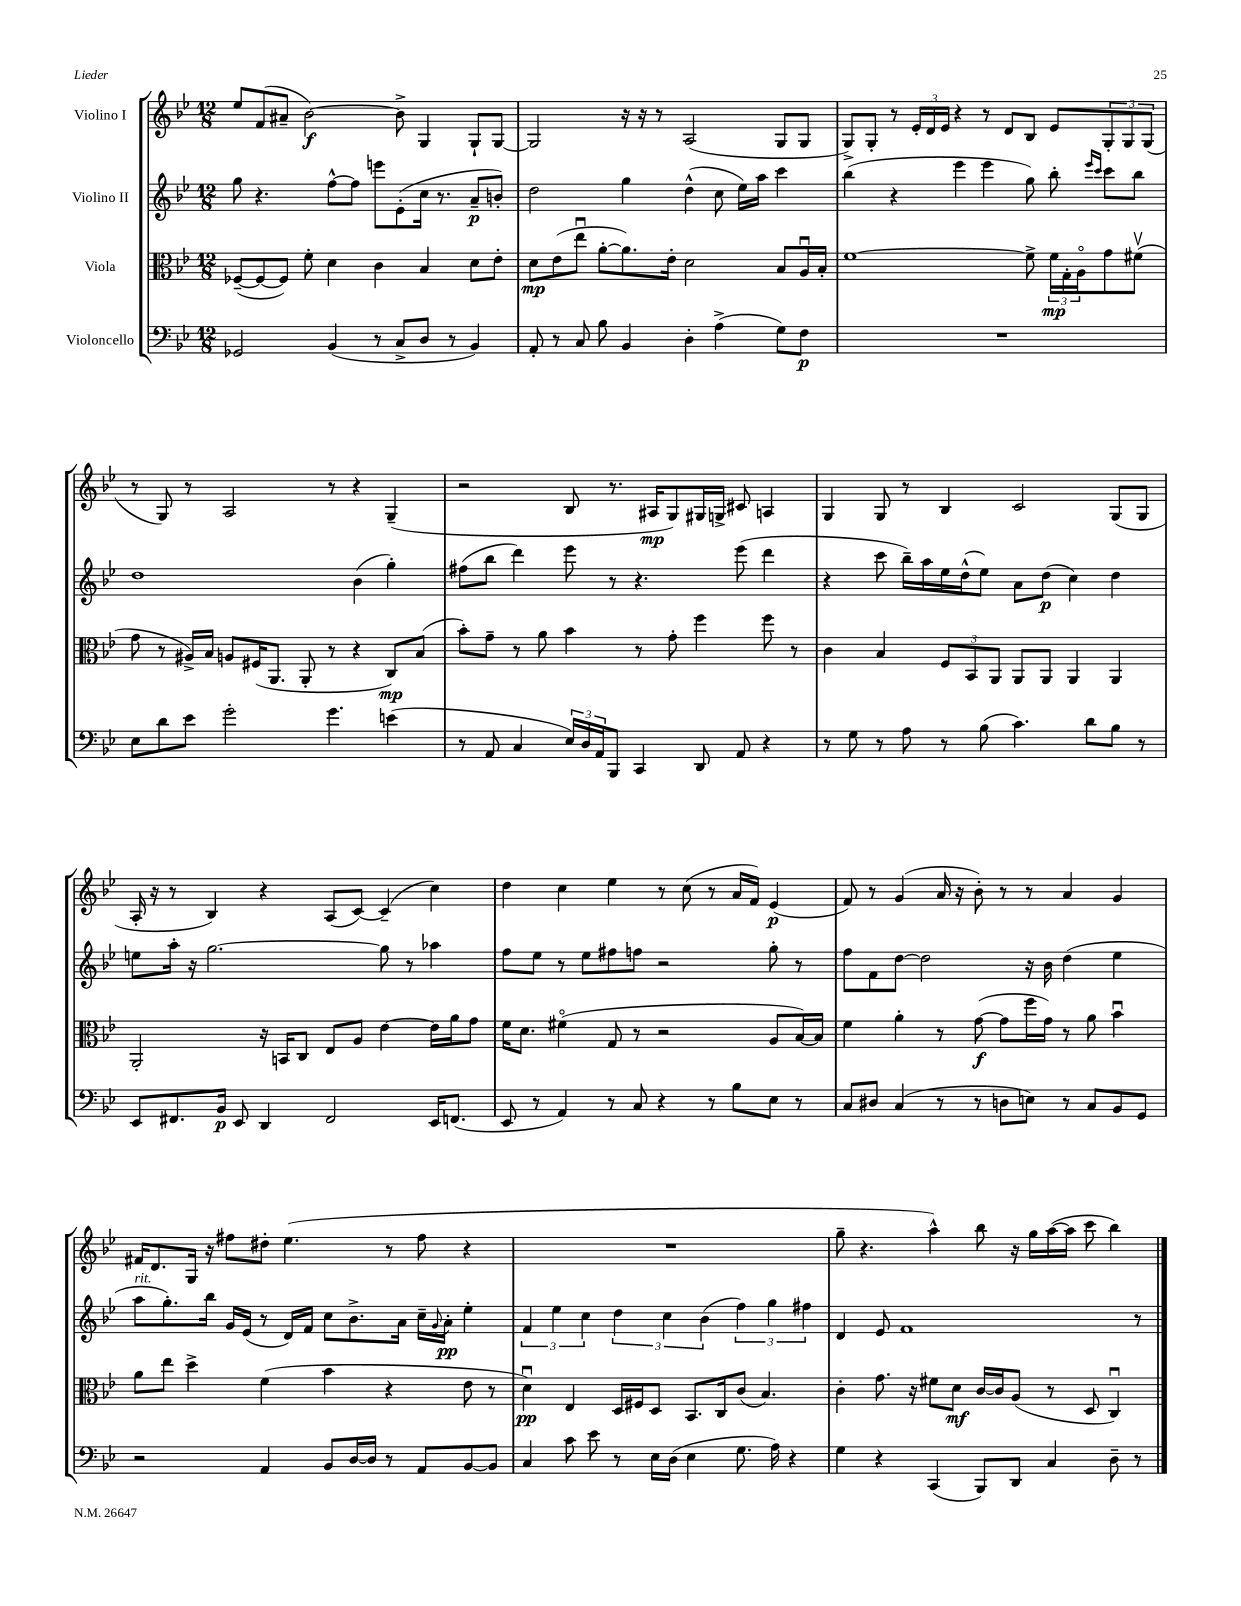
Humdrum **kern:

**kern	**dynam	**kern	**dynam	**kern	**dynam	**kern	**dynam
*part4	*part4	*part3	*part3	*part2	*part2	*part1	*part1
*staff4	*staff4	*staff3	*staff3	*staff2	*staff2	*staff1	*staff1
*I"Violoncello	*	*I"Viola	*	*I"Violino II	*	*I"Violino I	*
*clefF4	*	*clefC3	*	*clefG2	*	*clefG2	*
*k[b-e-]	*	*k[b-e-]	*	*k[b-e-]	*	*k[b-e-]	*
*M12/8	*	*M12/8	*	*M12/8	*	*M12/8	*
=44	=44	=44	=44	=44	=44	=44	=44
2GG-X/	.	([8F-X~/L	.	8gg\	.	8ee-/L	.
.	.	8F-/_	.	4.r	.	(8f/	.
.	.	8F-/J])	.	.	.	8a#X~/J	.
.	.	8f'\	.	.	.	[2b-\)	f
(4BB-/	.	4d\	.	[8ff^^\L	.	.	.
.	.	.	.	8ff\J]	.	.	.
8r	.	4c\	.	8eeen\L	.	.	.
8C^/L	.	.	.	(8e-'\	.	8b-^\]	.
8D/J	.	4B-/	.	16cc\Jk	.	4G/	.
.	.	.	.	8.r	.	.	.
8r	.	.	.	.	.	.	.
4BB-/)	.	8d\L	.	8a~/L	p	8G`/L	.
.	.	8e-'\J	.	8bn'/J)	.	[8G/J	.
=45	=45	=45	=45	=45	=45	=45	=45
8AA'/	.	8d\L	mp	2dd\	.	2G/]	.
8r	.	(8e-\	.	.	.	.	.
8C/	.	8ee-u\J	.	.	.	.	.
8B-\	.	[8a'\L	.	.	.	.	.
4BB-/	.	8.a\])	.	4gg\	.	16r	.
.	.	.	.	.	.	16r	.
.	.	.	.	.	.	8r	.
.	.	16e-'\Jk	.	.	.	.	.
4D'\	.	2d\	.	(4dd^^\	.	(2A/	.
(4A^\	.	.	.	8cc\	.	.	.
.	.	.	.	16ee-\LL)	.	.	.
.	.	.	.	16aa\JJ	.	.	.
8G\L)	.	8B-/L	.	4ccc\	.	8G/L	.
8F\J	p	16Au/L	.	.	.	8G/J	.
.	.	16B-'/JJ	.	.	.	.	.
=46	=46	=46	=46	=46	=46	=46	=46
1.r	.	[1f	.	(4bb-\	.	8G^/L)	.
.	.	.	.	.	.	8G'/J	.
.	.	.	.	4r	.	8r	.
.	.	.	.	.	.	24e-'/LL	.
.	.	.	.	.	.	24d/	.
.	.	.	.	.	.	24e-/JJ	.
.	.	.	.	4eee-\	.	4r	.
.	.	.	.	4eee-\	.	8r	.
.	.	.	.	.	.	8d/L	.
.	.	8f^\]	.	8gg\)	.	8B-/J	.
.	.	24f\LL	mp	8bb-'\	.	8e-/L	.
.	.	24G'\	.	.	.	.	.
.	.	24A\J	.	.	.	.	.
.	.	.	.	16qqeee-/LL	.	.	.
.	.	.	.	16qqccc/JJ	.	.	.
.	.	8g\	.	8ccc\L	.	12G'/	.
.	.	.	.	.	.	12G/	.
.	.	(8f#Xv\J	.	8bb-\J	.	.	.
.	.	.	.	.	.	(12G/J	.
!!LO:LB:g=z
=47	=47	=47	=47	=47	=47	=47	=47
8E-\L	.	8g\	.	1dd	.	8r	.
8d\	.	8r	.	.	.	8G/)	.
8e-\J	.	16A#X^/LL)	.	.	.	8r	.
.	.	16B-/JJ	.	.	.	.	.
2g'\	.	8An/L	.	.	.	2A/	.
.	.	(16F#X/K	.	.	.	.	.
.	.	8.AA/J	.	.	.	.	.
.	.	8AA'/	.	.	.	.	.
4.g\	.	8r	.	.	.	8r	.
.	.	4r	.	(4b-\	.	4r	.
(4en\	.	8C/L)	mp	4gg'\)	.	(4G~/	.
.	.	(8B-/J	.	.	.	.	.
=48	=48	=48	=48	=48	=48	=48	=48
8r	.	8b-'\L)	.	(8ff#X\L	.	2r	.
8AA/	.	8g~\J	.	8bb-\J	.	.	.
4C/	.	8r	.	4ddd\)	.	.	.
.	.	8a\	.	.	.	.	.
24E-/LL)	.	4b-\	.	8eee-\	.	8B-/	.
24D/	.	.	.	.	.	.	.
24AA/J	.	.	.	.	.	.	.
8BBB-/J	.	.	.	8r	.	8.r	.
4CC/	.	8r	.	4.r	.	.	.
.	.	.	.	.	.	16A#X/KL	mp
.	.	8g'\	.	.	.	8G/)	.
8DD/	.	4ff\	.	.	.	16G#X/L	.
.	.	.	.	.	.	16Gn^/JJ	.
8AA/	.	.	.	(8eee-\	.	8c#X/	.
4r	.	8ff\	.	4ddd\	.	4An/	.
.	.	8r	.	.	.	.	.
=49	=49	=49	=49	=49	=49	=49	=49
8r	.	4c\	.	4r	.	4G/	.
8G\	.	.	.	.	.	.	.
8r	.	4B-/	.	8ccc\	.	8G/	.
8A\	.	.	.	16bb-~\LL)	.	8r	.
.	.	.	.	16aa\	.	.	.
8r	.	12F/L	.	16ee-\	.	4B-/	.
.	.	.	.	(16dd^^\J	.	.	.
.	.	12BB-/	.	.	.	.	.
(8B-\	.	.	.	8ee-\J)	.	.	.
.	.	12AA/J	.	.	.	.	.
4.c\)	.	8AA/L	.	8a\L	.	2c/	.
.	.	8AA/J	.	(8dd\J	p	.	.
.	.	4AA/	.	4cc\)	.	.	.
8d\L	.	.	.	.	.	.	.
8B-\J	.	4AA/	.	4dd\	.	(8G/L	.
8r	.	.	.	.	.	8G/J	.
!!LO:LB:g=z
=50	=50	=50	=50	=50	=50	=50	=50
8EE-/L	.	2AA'/	.	8een\L	.	16A'/	.
.	.	.	.	.	.	16r	.
8.FF#X/	.	.	.	16aa'\Jk	.	8r	.
.	.	.	.	16r	.	.	.
.	.	.	.	[2.gg\	.	4B-/)	.
16BB-/Jk	p	.	.	.	.	.	.
8EE-/	.	.	.	.	.	.	.
4DD/	.	16r	.	.	.	4r	.
.	.	16BBn/KL	.	.	.	.	.
.	.	8C/J	.	.	.	.	.
2FF#/	.	8E-/L	.	.	.	(8A/L	.
.	.	8A/J	.	.	.	[8c/J)	.
.	.	[4e-\	.	8gg\]	.	(4c~/]	.
.	.	.	.	8r	.	.	.
16EE-/KL	.	16e-\LL]	.	4aa-X\	.	4cc\)	.
(8.FFn/J	.	16a\J	.	.	.	.	.
.	.	8g\J	.	.	.	.	.
=51	=51	=51	=51	=51	=51	=51	=51
8EE-/	.	16f\KL	.	8ff\L	.	4dd\	.
.	.	8.d\J	.	.	.	.	.
8r	.	.	.	8ee-\J	.	.	.
4AA/)	.	(4f#X\	.	8r	.	4cc\	.
.	.	.	.	8ee-\L	.	.	.
8r	.	8G/	.	8ff#X\	.	4ee-\	.
8C/	.	8r	.	8ffn\J	.	.	.
4r	.	2r	.	2r	.	8r	.
.	.	.	.	.	.	(8cc\	.
8r	.	.	.	.	.	8r	.
8B-\L	.	.	.	.	.	16a/LL	.
.	.	.	.	.	.	16f/JJ)	.
8E-\J	.	8A/L	.	8gg'\	.	(4e-/	p
8r	.	[16B-/L)	.	8r	.	.	.
.	.	16B-/JJ]	.	.	.	.	.
=52	=52	=52	=52	=52	=52	=52	=52
8C/L	.	4f\	.	8ff\L	.	8f/)	.
8D#X/J	.	.	.	8f\	.	8r	.
(4C/	.	4a'\	.	[8dd\J	.	(4g/	.
.	.	.	.	2dd\]	.	.	.
8r	.	8r	.	.	.	16a/	.
.	.	.	.	.	.	16r	.
8r	.	([8g\	f	.	.	8b-'\)	.
8Dn\L	.	8g\L]	.	.	.	8r	.
8En\J)	.	16ff\L	.	16r	.	8r	.
.	.	16g\JJ)	.	16b-\	.	.	.
8r	.	8r	.	(4dd\	.	4a/	.
8C/L	.	8a\	.	.	.	.	.
8BB-/	.	4b-u\	.	4ee-\	.	4g/	.
8GG/J	.	.	.	.	.	.	.
!!LO:LB:g=z
=53	=53	=53	=53	=53	=53	=53	=53
!	!	!	!	!LO:TX:a:i:t=rit.	!	!	!
2r	.	8a\L	.	8aa\L	.	16f#X/KL	.
.	.	.	.	.	.	8.d/	.
.	.	8ee-\J	.	8.gg'\)	.	.	.
.	.	4dd^\	.	.	.	16G/Jk	.
.	.	.	.	16bb-\Jk	.	16r	.
.	.	.	.	16g/LL	.	8ff#X\L	.
.	.	.	.	(16e-/JJ	.	.	.
4AA/	.	(4f\	.	8r	.	8dd#X'\J	.
.	.	.	.	16d/LL)	.	(4.ee-\	.
.	.	.	.	16f/JJ	.	.	.
8BB-/L	.	4b-\	.	8cc\L	.	.	.
[16D/L	.	.	.	8.b-^\	.	.	.
16D/JJ]	.	.	.	.	.	.	.
8r	.	4r	.	.	.	8r	.
.	.	.	.	16a\Jk	.	.	.
8AA/L	.	.	.	16cc~\LL	.	8ff#\	.
.	.	.	.	8qqg/	.	.	.
.	.	.	.	16a'\JJ	pp	.	.
[8BB-/	.	8e-\	.	4ee-'\	.	4r	.
8BB-/J]	.	8r	.	.	.	.	.
=54	=54	=54	=54	=54	=54	=54	=54
4C/	.	4du\)	pp	6f/	.	1.r	.
.	.	.	.	6ee-\	.	.	.
8c\	.	4E-/	.	.	.	.	.
.	.	.	.	6cc\	.	.	.
8e-\	.	.	.	.	.	.	.
8r	.	16D/LL	.	6dd\	.	.	.
.	.	16F#X/J	.	.	.	.	.
16E-\LL	.	8D/J	.	.	.	.	.
.	.	.	.	6cc\	.	.	.
(16D\JJ	.	.	.	.	.	.	.
4E-\	.	8.BB-/L	.	.	.	.	.
.	.	.	.	(6b-\	.	.	.
.	.	16C/k	.	.	.	.	.
8.G\	.	(8c/J	.	6ff\)	.	.	.
.	.	4.B-/)	.	.	.	.	.
.	.	.	.	6gg\	.	.	.
16A\)	.	.	.	.	.	.	.
4r	.	.	.	.	.	.	.
.	.	.	.	6ff#X\	.	.	.
=55	=55	=55	=55	=55	=55	=55	=55
4G\	.	4c'\	.	4d/	.	8gg~\	.
.	.	.	.	.	.	4.r	.
4r	.	8.g\	.	8e-/	.	.	.
.	.	.	.	1f	.	.	.
.	.	16r	.	.	.	.	.
(4CC/	.	8f#X\L	.	.	.	4aa^^\)	.
.	.	8d\J	mf	.	.	.	.
8BBB-/L)	.	[16c/LL	.	.	.	8bb-\	.
.	.	16c/J]	.	.	.	.	.
8DD/J	.	(8A/J	.	.	.	16r	.
.	.	.	.	.	.	16gg\LL	.
4C/	.	8r	.	.	.	([16aa\	.
.	.	.	.	.	.	16aa\JJ]	.
.	.	8D/	.	.	.	8ccc\	.
8D~\	.	4Cu/)	.	.	.	4bb-\)	.
8r	.	.	.	8r	.	.	.
==	==	==	==	==	==	==	==
*-	*-	*-	*-	*-	*-	*-	*-
